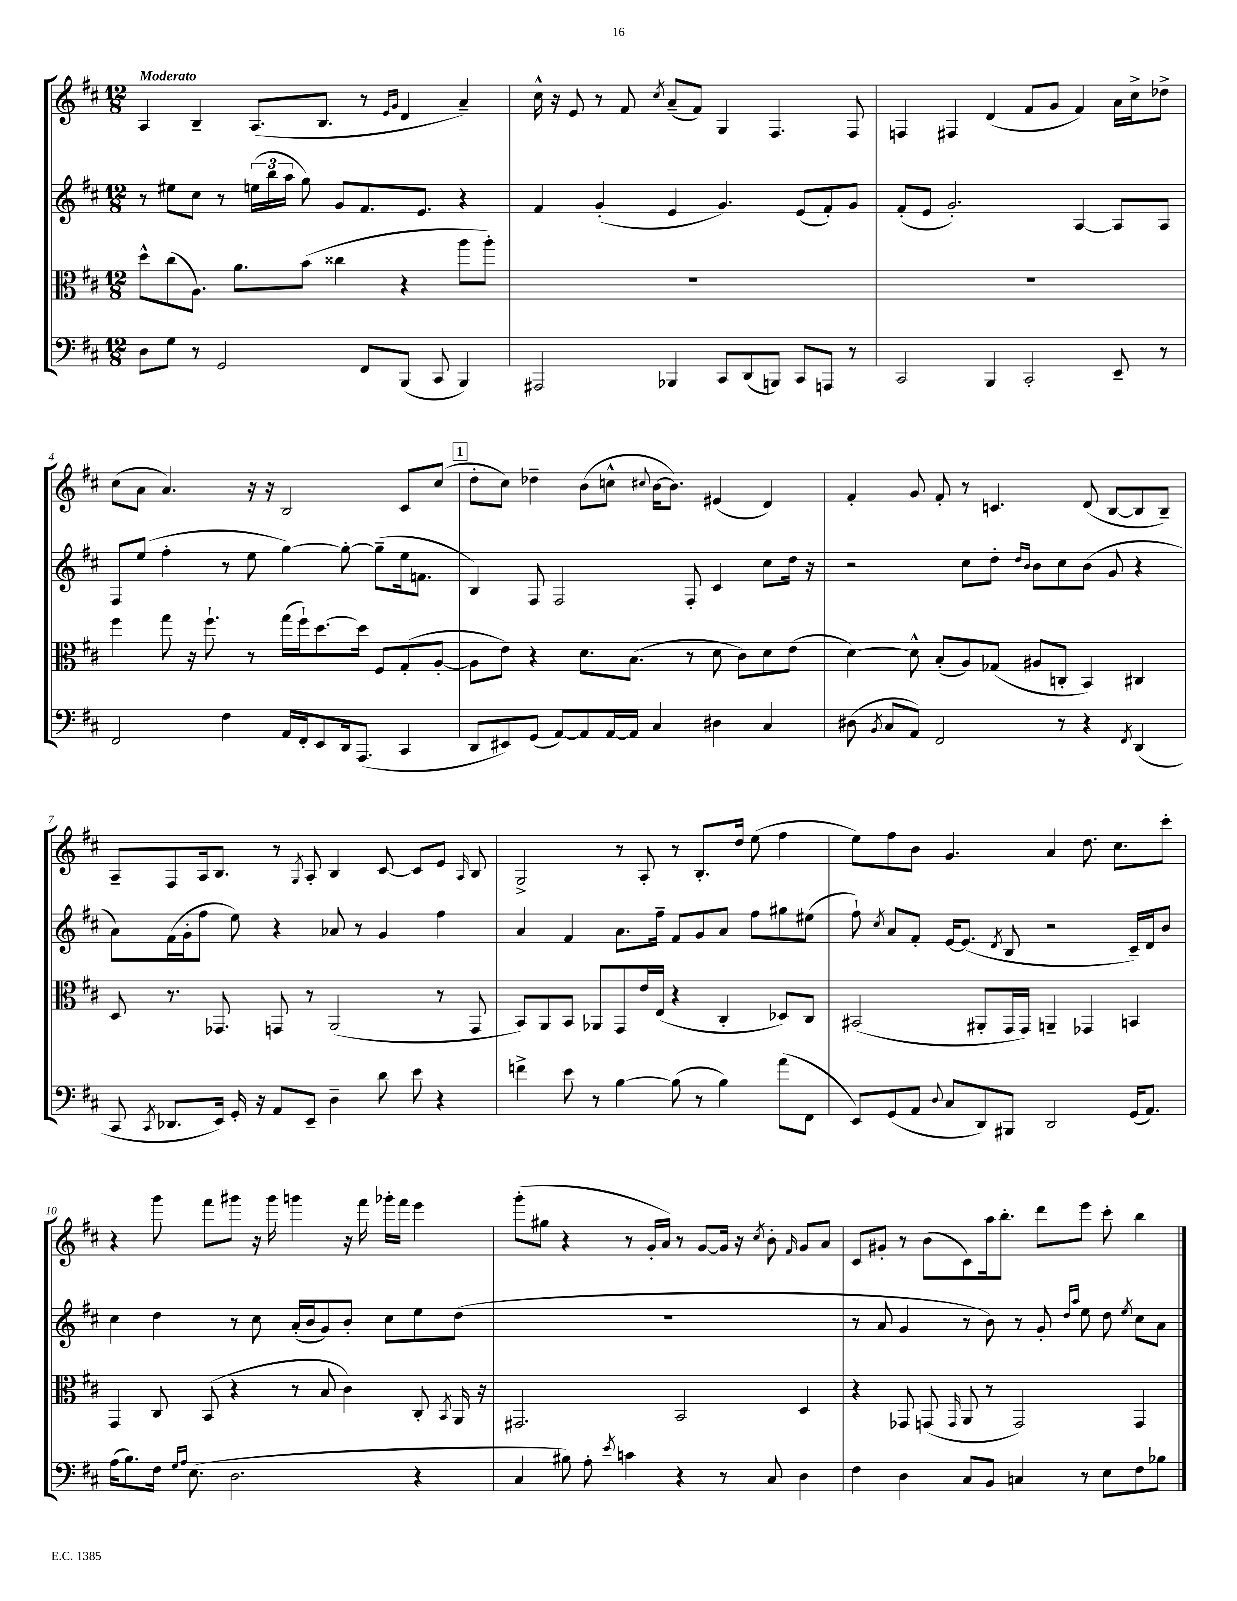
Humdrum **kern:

**kern	**kern	**kern	**kern
*staff4	*staff3	*staff2	*staff1
*clefF4	*clefC3	*clefG2	*clefG2
*k[f#c#]	*k[f#c#]	*k[f#c#]	*k[f#c#]
*M12/8	*M12/8	*M12/8	*M12/8
8D\L	8dd^^\L	8r	4A/
8G\J	(8cc#\	8ee#\L	.
8r	8.A\J)	8cc#\J	4B~/
2GG/	.	8r	.
.	8.a\L	.	.
.	.	(24ee\LL	(8.A/L
.	.	24bb\	.
.	.	24aa\JJ	.
.	(8b\J	8gg\)	.
.	.	.	8.B/J
.	4cc##\	8g/L	.
8FF#/L	.	8.f#/	8r
.	.	.	16qqe/LL
.	.	.	16qqg/JJ
(8BBB/J	4r	.	4d/
.	.	8.e/J	.
8CC#/	.	.	.
4BBB/)	8aa\L	4r	4a~/)
.	8aa'\J)	.	.
=	=	=	=
2AAA#/	1.r	4f#/	16cc#^^\
.	.	.	16r
.	.	.	8e/
.	.	(4g'/	8r
.	.	.	8f#/
.	.	.	8qcc#/
4BBB-/	.	4e/	(8a~/L
.	.	.	8f#/J)
8CC#/L	.	4.g/)	4G/
(8DD/	.	.	.
8BBB/J)	.	.	4.F#/
8CC#/L	.	(8e/L	.
8AAA/J	.	8f#'/)	.
8r	.	8g/J	8F#/
=	=	=	=
2CC#/	1.r	(8f#'/L	4F/
.	.	8e/J	.
.	.	2.g'/)	4F#/
4BBB/	.	.	(4d/
2CC#'/	.	.	8f#/L
.	.	.	8g/J
.	.	[4A/	4f#/)
8EE~/	.	8A/]L	16a\LL
.	.	.	16cc#^\J
8r	.	8A/J	8dd-^\J
=	=	=	=
2FF#/	4ff#\	8F#/L	(8cc#\L
.	.	(8ee/J	8a\J
.	8gg\	4ff#'\	4.a/)
.	16r	.	.
.	8.ff#`\	.	.
4F#\	.	8r	.
.	8r	8ee\	16r
.	.	.	16r
16AA/LL	(16gg\LL	[4gg\)	2B/
16FF#'/J	16ff#`\J)	.	.
8EE/	[8.dd\	.	.
16DD/k	.	8gg'\_	.
(8.AAA/J	16dd\]Jk	.	.
.	8F#/L	(8gg~\]L	.
4CC#/	(8G'/	16ee\k	8c#/L
.	.	8.f\J	.
.	[8A'/J	.	(8cc#/J
=	=	=	=
8DD/L	8A\]L	4B/)	8dd'\L
8EE#/)	8e\J)	.	8cc#\J)
(8GG/J	4r	8F#/	4dd-~\
[8AA/L)	.	2F#/	.
8AA/]	8.d\L	.	(8b\L
[16AA/L	.	.	8cc^^\J
16AA/]JJ	(8.B\J	.	.
.	.	.	8qqcc#/
4C#/	.	.	[16b\LK
.	.	.	8.b\]J)
.	8r	8F#'/	.
4D#\	8d\	4c#/	(4e#/
.	8c#\L)	.	.
4C#/	8d\	8cc#\L	4d/)
.	(8e\J	16dd\Jk	.
.	.	16r	.
=	=	=	=
(8D#\	[4d\)	2r	4f#'/
8qBB/	.	.	.
8C#/L	.	.	.
8AA/J)	8d^^\]	.	8g/
2FF#/	(8B'/L	.	8f#'/
.	8A/)	8cc#\L	8r
.	(8G-/J	8dd'\J	4.c/
.	.	16qqdd/LL	.
.	.	16qqb/JJ	.
.	8A#/L	8b\L	.
8r	8C'/J	8cc#\	.
4r	4BB/)	(8b\J	(8d/
.	.	8g/	[8B/L
8qFF#/	.	.	.
(4DD/	4C#/	4r	8B/]
.	.	.	8B~/J)
=	=	=	=
8CC#/	8D/	8a\L)	8A~/L
8qCC#/	.	.	.
8.DD-/L	8.r	(16f#\L	8F#/
.	.	16g'\J	.
.	.	8ff#\J	16A/k
16EE/Jk)	8.GG-/	.	8.B/J
16GG'/	.	8ee\)	.
16r	.	.	.
8AA/L	8GG/	4r	8r
.	.	.	8qG/
8EE~/J	8r	.	8A'/
4D~\	(2AA/	8a-/	4B/
.	.	8r	.
8d\	.	4g/	[8c#/
8e\	.	.	8c#/]L
4r	8r	4ff#\	8e/J
.	.	.	16qqA/
.	8GG/	.	8B/
=	=	=	=
4f^\	8BB/L)	4a/	2G^/
.	8AA/	.	.
8e\	8BB/J	4f#/	.
8r	8AA-/L	.	.
[4B\	8GG/	8.a\L	8r
.	16e/L	.	8A'/
.	(16E/JJ	16ff#~\Jk	.
(8B\]	4r	8f#/L	8r
8r	.	8g/	8.B'/L
4B\)	4C#'/	8a/J	.
.	.	.	16dd/Jk
.	.	8ff#\L	(8ee\
(8a\L	8D-/L)	8gg#\	4ff#\
8FF#\J	8C#/J	(8ee#\J	.
=	=	=	=
8EE/L)	(2BB#/	8ff#`\)	8ee\L)
.	.	8qcc#/	.
(8GG/	.	8a/L	8ff#\
8AA/J	.	8f#'/J	8b\J
8qqD/	.	.	.
8C#/L	.	[16e/LK	4.g/
.	.	(8.e/]J	.
8DD/)	8AA#'/L	.	.
.	.	8qd/	.
8BBB#/J	16GG/L	8B/	.
.	16GG/JJ)	.	.
2DD/	4AA~/	2r	4a/
.	4GG-/	.	8.dd\
.	.	.	8.cc#\L
(16GG/LK	4BB/	16c#~/LL)	.
8.AA/J)	.	16d/J	.
.	.	8b/J	8ccc#'\J
=	=	=	=
(16A\LK	4GG/	4cc#\	4r
8.B\)	.	.	.
16F#\Jk	8C#/	4dd\	8ggg\
16qqG/LL	.	.	.
16qqA/JJ	.	.	.
(8.E\	.	.	.
.	(8BB/	.	8fff#\L
2.D\	4r	8r	8ggg#\J
.	.	8cc#\	16r
.	.	.	16ggg#\
.	8r	(16a'/LL	4ggg\
.	.	16b/J	.
.	8B/	8g/)	.
.	4c#\)	8b'/J	16r
.	.	.	16fff#\
.	.	8cc#\L	16ggg-'\LL
.	.	.	16fff#\JJ
4r	8C#'/	8ee\	4eee\
.	8qBB/	.	.
.	16AA/	(8dd\J	.
.	16r	.	.
=	=	=	=
4C#/	2.GG#/	1.r	(8ggg'\L
.	.	.	8gg#\J
8B#\)	.	.	4r
8A'\	.	.	.
8qe/	.	.	.
4c\	.	.	8r
.	.	.	16g'/LL
.	.	.	16a/JJ)
4r	2BB/	.	8r
.	.	.	[8g/L
8r	.	.	16g/]Jk
.	.	.	16r
.	.	.	8qcc#/
8C#/	.	.	8b'\
.	.	.	16qqf#/
4D\	4D/	.	8g/L
.	.	.	8a/J
=	=	=	=
4F#\	4r	8r	8c#/L
.	.	8a/	8g#'/J
4D\	8GG-/	4g/	8r
.	(8GG/	.	(8b\L
.	16qqGG/	.	.
8C#/L	8AA/	8r	8c#\)
8BB/J	8r	8b\)	16aa\k
.	.	.	8.bb'\J
4C/	2GG/)	8r	.
.	.	8g'/	8ddd\L
.	.	16qqdd/LL	.
.	.	16qqaa/JJ	.
8r	.	8ee\	8eee\J
8E\L	.	8dd\	8ccc#'\
.	.	8qee/	.
8F#\	4GG/	8cc#\L	4bb\
8B-\J	.	8a\J	.
==	==	==	==
*-	*-	*-	*-
